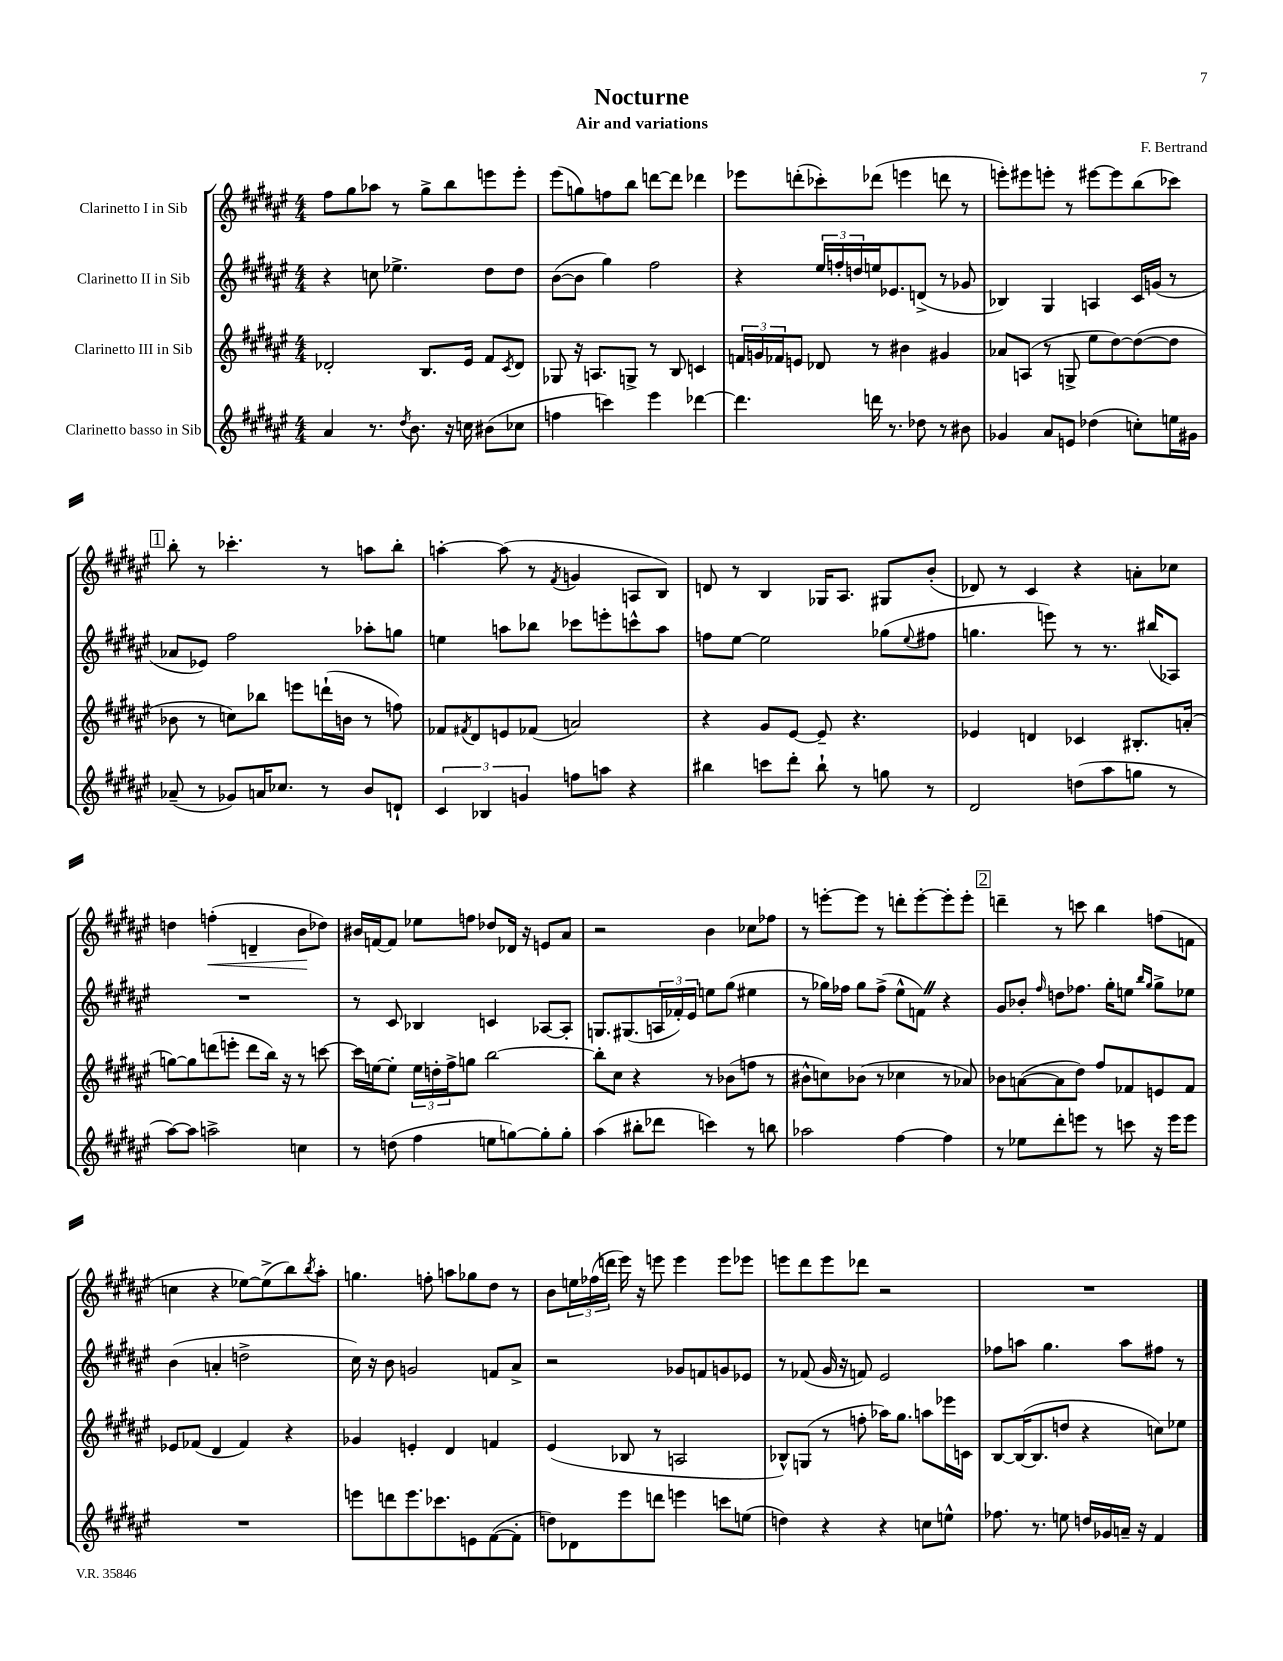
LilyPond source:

\header { title = "Nocturne" composer = "F. Bertrand" subtitle = "Air and variations" }
<<
\new StaffGroup <<
\new Staff = "s0" \with { instrumentName = "Clarinetto I in Sib" } {
    \clef treble \key fis \major \numericTimeSignature \time 4/4
    fis''8 gis''8 aes''8 r8 gis''8-> b''8 e'''8 e'''8-. |
    eis'''8( g''8) f''8 b''8 d'''8~ d'''8 des'''4 |
    ees'''8 d'''8-.( ces'''8-.) des'''8( e'''4 d'''8 r8 |
    e'''8-.) eis'''8 e'''8-. r8 eis'''8~ eis'''8 b''8( ces'''8) |
    \mark \markup { \box "1" } b''8-. r8 ces'''4.-. r8 a''8 b''8-. |
    a''4~-. a''8( r8 \acciaccatura { fis'8 } g'4 a8 b8) |
    d'8 r8 b4 ges16 ais8. gis8 b'8-.( |
    des'8) r8 cis'4 r4 a'8-. ces''8 |
    d''4 f''4-.\<( d'4-- b'8\! des''8) |
    bis'16 f'16~ f'8 ees''8 f''8 des''8 des'16 r16 e'8 ais'8 |
    r2 b'4 ces''8 fes''8 |
    r8 e'''8~-. e'''8 r8 d'''8-. e'''8~-. e'''8-. e'''8-. |
    \mark \markup { \box "2" } d'''4-- r8 c'''8 b''4 f''8( f'8 |
    c''4 r4 ees''8~) ees''8->( b''8) \acciaccatura { b''8 } ais''8-. |
    g''4. f''8-. a''8 ges''8 dis''8 r8 |
    b'8 \tuplet 3/2 { e''16 fes''16( d'''16 } eis'''16) r16 e'''8 e'''4 e'''8 ees'''8 |
    e'''8 dis'''8 e'''8 des'''8 r2 |
    R1 \bar "|." |
}
\new Staff = "s1" \with { instrumentName = "Clarinetto II in Sib" } {
    \clef treble \key fis \major \numericTimeSignature \time 4/4
    r4 c''8 ees''4.-> dis''8 dis''8 |
    b'8~( b'8 gis''4) fis''2 |
    r4 \tuplet 3/2 { eis''16 f''16-. d''16 } e''16 ees'8. d'8->( r8 ges'8 |
    bes4) gis4 a4 cis'16 g'16( r8 |
    \mark \markup { \box "1" } aes'8 ees'8) fis''2 aes''8-. g''8 |
    e''4 a''8 bes''8 ces'''8 e'''8-. c'''8-^ a''8 |
    f''8 eis''8~ eis''2 ges''8( \appoggiatura { eis''8 } fis''8 |
    g''4. e'''8) r8 r8. bis''16( aes8) |
    R1 |
    r8 cis'8 bes4 c'4 aes8~ aes8-. |
    g8. gis8.( \tuplet 3/2 { a16 fes'16-.) eis'16 } e''8 gis''8( eis''4 |
    r8 ges''16) fes''16 ges''8 fes''8->( eis''8-^ f'8) \once \override BreathingSign.text = \markup { \musicglyph "scripts.caesura.straight" } \breathe r4 |
    \mark \markup { \box "2" } gis'8 bes'8-. \grace { fis''16 } d''8 fes''8. gis''16-. e''8 \grace { b''16 gis''16 } gis''8-> ees''8 |
    b'4( a'4-. d''2-> |
    cis''16) r16 b'8 g'2 f'8 ais'8-> |
    r2 ges'8 f'8 g'8 ees'8 |
    r8 fes'8( gis'16 r16 f'8) eis'2 |
    fes''8 a''8 gis''4. a''8 fis''8 r8 \bar "|." |
}
\new Staff = "s2" \with { instrumentName = "Clarinetto III in Sib" } {
    \clef treble \key fis \major \numericTimeSignature \time 4/4
    des'2-. b8. eis'16 fis'8 \acciaccatura { cis'8 } des'8 |
    ges8 r16 a8. g8-> r8 b8 c'4 |
    \tuplet 3/2 { f'16 g'16 fes'16 } e'8 des'8 r8 bis'4 gis'4 |
    aes'8 a8( r8 g8-> eis''8 dis''8~) dis''8~( dis''8 |
    \mark \markup { \box "1" } bes'8 r8 c''8) bes''8 e'''8 d'''16-!( b'16 r8 f''8) |
    fes'8 \acciaccatura { fis'8 } dis'8 e'8 fes'8( a'2) |
    r4 gis'8 eis'8~ eis'8-- r4. |
    ees'4 d'4 ces'4 bis8.-. a'16-.( |
    g''8~) g''8 d'''8( e'''8-. d'''8 b''16) r16 r8 c'''8~ |
    c'''16 e''16~ e''8-. \tuplet 3/2 { e''16 d''16-. fis''16-> } g''8 b''2~ |
    b''8-. cis''8 r4 r8 bes'8( f''8 r8 |
    bis'8-^ c''8) bes'8( r8 ces''4 r8 aes'8) |
    \mark \markup { \box "2" } bes'8 a'8~( a'8 dis''8) fis''8 fes'8 e'8 fes'8 |
    ees'8 fes'8( dis'4 fes'4) r4 |
    ges'4 e'4-. dis'4 f'4 |
    eis'4( bes8 r8 a2 |
    bes8-^) g8( r8 f''8-. aes''16) gis''8. a''8 ees'''16 c'16 |
    b8~ b16~( b8. d''8 r4 c''8) ees''8 \bar "|." |
}
\new Staff = "s3" \with { instrumentName = "Clarinetto basso in Sib" } {
    \clef treble \key fis \major \numericTimeSignature \time 4/4
    ais'4 r8. \acciaccatura { dis''8 } b'8. r16 c''16 bis'8( ces''8 |
    f''4 c'''4) eis'''4 des'''4~ |
    des'''4. d'''16 r8. des''8 r8 bis'8 |
    ges'4 ais'8 e'8 des''4( c''8-.) e''16 gis'16 |
    \mark \markup { \box "1" } aes'8--( r8 ges'8) a'16 ces''8. r8 b'8 d'8-! |
    \tuplet 3/2 { cis'4 bes4 g'4 } f''8 a''8 r4 |
    bis''4 c'''8 dis'''8-. bis''8-! r8 g''8 r8 |
    dis'2 d''8( ais''8 g''8 r8 |
    ais''8~) ais''8 a''2-> c''4 |
    r8 d''8( fis''4 e''8 g''8~) g''8-. g''8-. |
    ais''4( bis''8-. des'''8 c'''4) r8 b''8 |
    aes''2 fis''4~ fis''4 |
    \mark \markup { \box "2" } r8 ees''8 dis'''8-. e'''8 r8 c'''8 r16 e'''16 e'''8 |
    R1 |
    e'''8 d'''8 e'''8. ces'''8. e'8 fis'8~( fis'8-. |
    d''8) des'8 eis'''8 d'''8 e'''4 c'''8 e''8( |
    d''4) r4 r4 c''8 e''8-^ |
    fes''8. r8. e''8 d''16 ges'16 a'16-- r16 fis'4 \bar "|." |
}
>>
>>
\layout { \context { \Score \remove "Bar_number_engraver" } }
